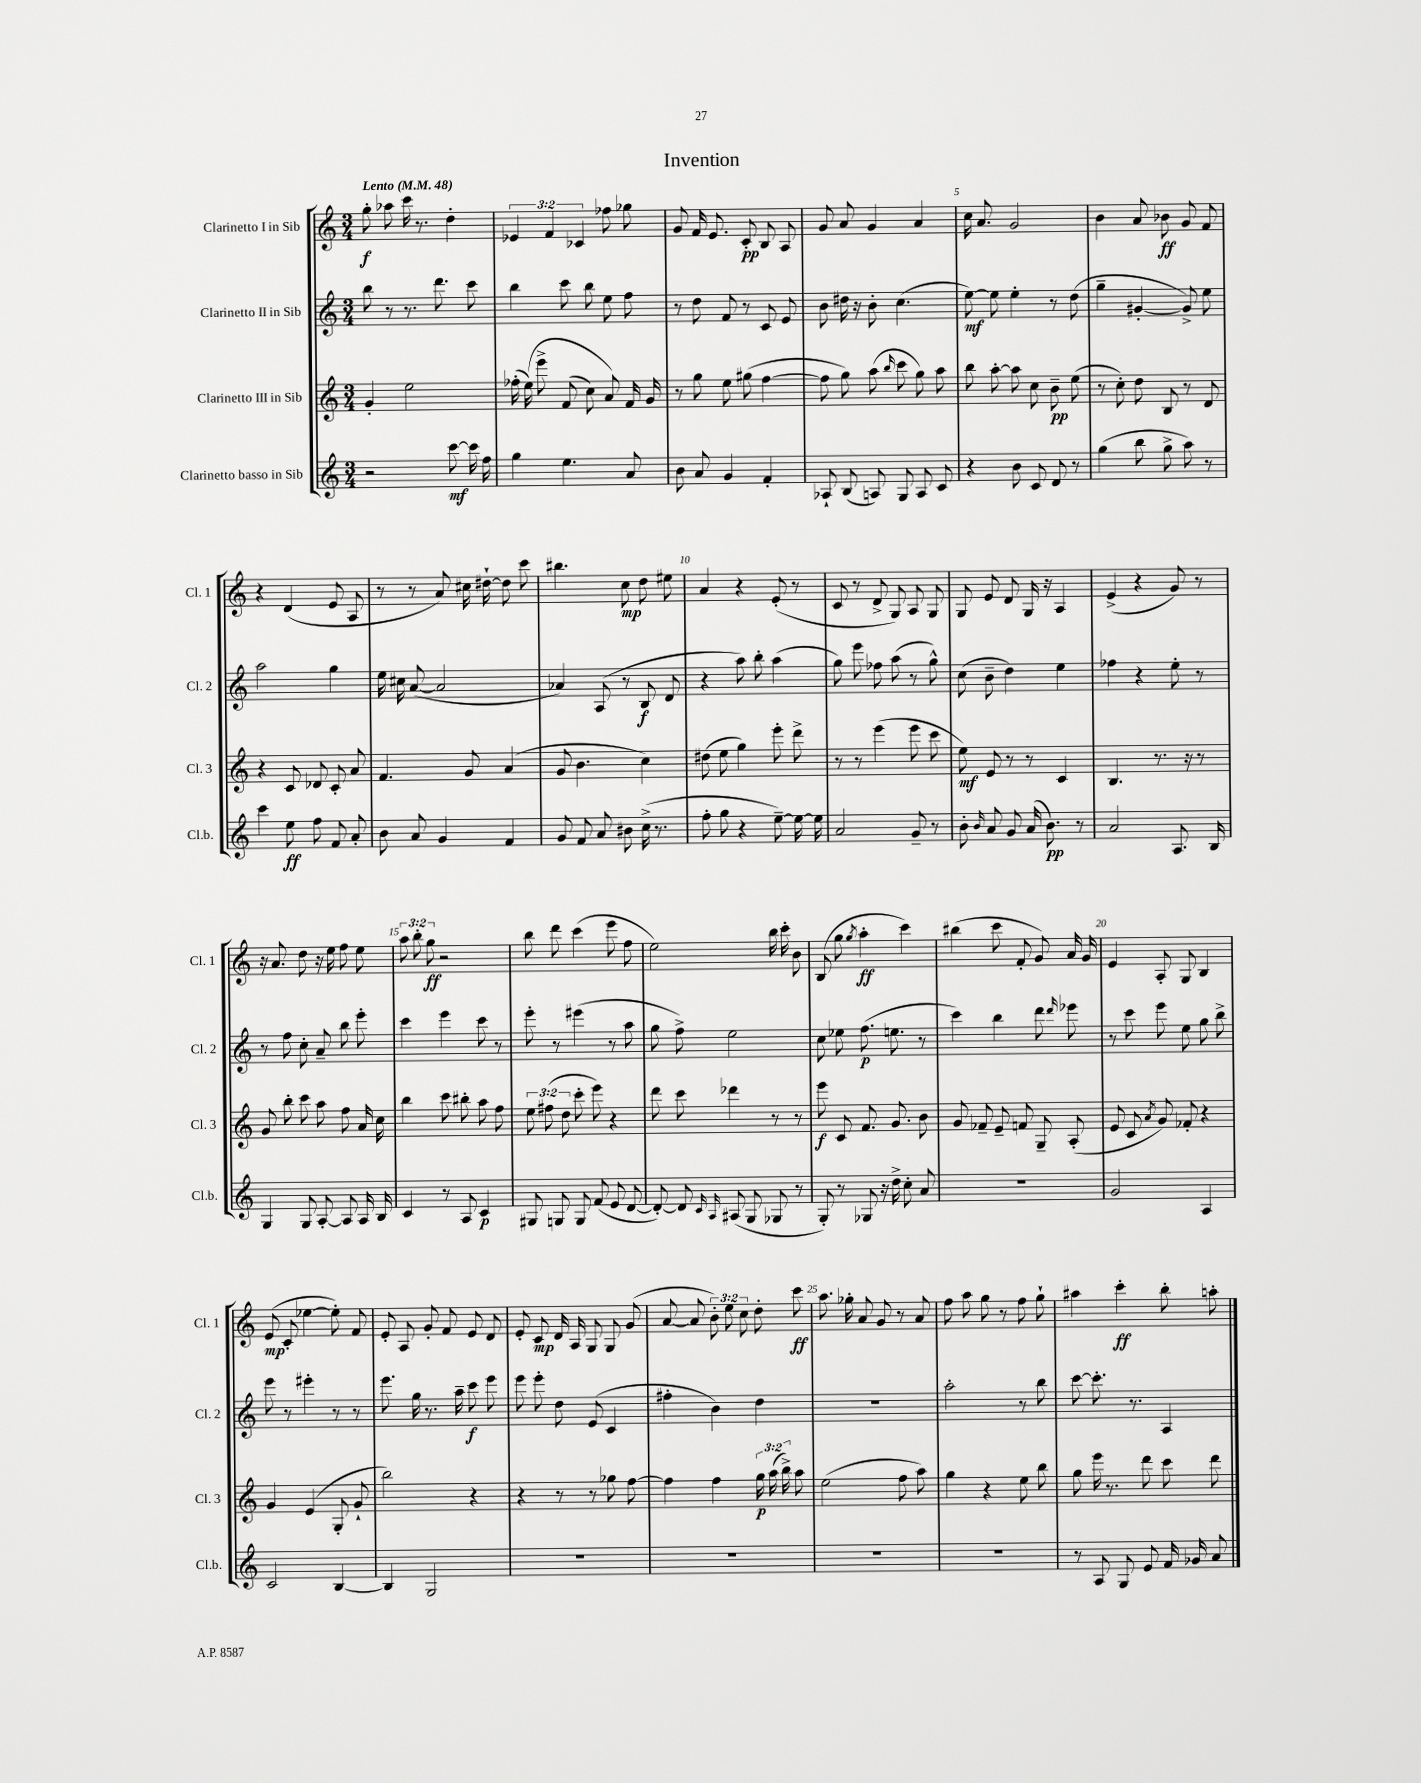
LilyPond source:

\header { title = "Invention" }
<<
\new StaffGroup <<
\new Staff = "s0" \with { instrumentName = "Clarinetto I in Sib" shortInstrumentName = "Cl. 1" } {
    \clef treble \key c \major \numericTimeSignature \time 3/4 \override Staff.TupletNumber.text = #tuplet-number::calc-fraction-text \tempo "Lento" 4 = 48
    \autoBeamOff g''8-.\f aes''8 c'''16 r8. d''4-. |
    \tuplet 3/2 { ees'4 f'4 ces'4 } fes''8 ges''8 |
    g'8 f'16 e'8. c'8-.\pp b8 a8 |
    g'8 a'8 g'4 a'4 |
    c''16 a'8. g'2 |
    b'4 a'8 bes'8\ff g'8 f'8 |
    r4 d'4( e'8 a8 |
    r8 r8 a'8) cis''16 dis''16~-! dis''8 c'''8 |
    bis''4. c''8\mp d''8 eis''8 |
    a'4 r4 e'8-.( r8 |
    c'8 r8 d'8-> g8) a8 g8 |
    g8 e'8 d'8 g16 r16 a4 |
    e'4->( r4 g'8) r8 |
    r16 a'8. d''8 r16 e''16 f''8 e''8 |
    \tuplet 3/2 { a''8 b''8-. g''8\ff } r2 |
    b''8 d'''8 c'''4( e'''8 f''8 |
    e''2) b''16 c'''16-. b'8 |
    b8( g''8 \acciaccatura { g''8 } a''4-.\ff c'''4) |
    bis''4( c'''8 f'8-. g'8) a'16 g'16 |
    e'4 a8-. g8 b4 |
    e'8\mp( c'8-. ees''4~ ees''8-.) f'8 |
    e'8-. a8 g'8-. f'8 e'8 d'8 |
    e'8-. c'8\mp d'16 a16 g8 g8 g'8( |
    a'8~ a'8 \tuplet 3/2 { b'8-.) e''8 c''8 } d''8-. c'''8\ff |
    a''8. ges''16-. a'8 g'8 r8 a'8 |
    f''8 a''8 g''8 r8 f''8 g''8-! |
    ais''4 c'''4-.\ff b''8-. a''8-. \bar "|." |
}
\new Staff = "s1" \with { instrumentName = "Clarinetto II in Sib" shortInstrumentName = "Cl. 2" } {
    \clef treble \key c \major \numericTimeSignature \time 3/4
    \autoBeamOff b''8 r8 r8. d'''8. c'''8 |
    b''4 c'''8 b''8 e''8 f''8 |
    r8 d''8 f'8 r8 c'8 e'8 |
    b'8 dis''16 r16 b'8-. c''4.( |
    e''8~\mf) e''8 e''4-. r8 d''8( |
    g''4-- gis'4~-. gis'8->) e''8 |
    a''2 g''4 |
    e''16 cis''16 a'8~( a'2 |
    aes'4) a8( r8 b8\f d'8 |
    r4 a''8) b''8-. a''4( |
    g''8) e'''8 fes''8 a''8( r8 g''8-^) |
    c''8( b'8-- d''4) e''4 |
    fes''4 r4 e''8-. r8 |
    r8 f''8 c''8-. a'8-- b''8 e'''8-. |
    c'''4 e'''4 c'''8 r8 |
    e'''8-. r8 eis'''4( r8 a''8 |
    g''8 f''8->) e''2 |
    c''8 ees''8 f''8.\p( e''8. r8 |
    c'''4) b''4 d'''8 \grace { d'''16 } ees'''8 |
    r8 c'''8 e'''8 e''8 g''8 b''8-> |
    e'''8 r8 eis'''4-. r8 r8 |
    e'''8. g''16 r8. a''16-- c'''8\f e'''8 |
    e'''8 e'''8-. d''8 e'8( c'4 |
    fis''4-. b'4) d''4 |
    R2. |
    a''2-. r8 b''8 |
    c'''8~ c'''8.-. r8. a4 \bar "|." |
}
\new Staff = "s2" \with { instrumentName = "Clarinetto III in Sib" shortInstrumentName = "Cl. 3" } {
    \clef treble \key c \major \numericTimeSignature \time 3/4 \override Staff.TupletNumber.text = #tuplet-number::calc-fraction-text
    \autoBeamOff g'4-. e''2 |
    fes''16-.( e''16)\( e'''8-> f'8( c''8) a'8\) f'16 g'16 |
    r8 g''8 e''8 gis''8( f''4~ |
    f''8 g''8) a''8( \grace { b''16 } c'''8 g''8) a''8 |
    b''8 a''8~-. a''8 c''8 b'8--\pp e''8( |
    r8 c''8-.) d''8 b8 r8 d'8 |
    r4 c'8 des'8 c'8-. a'8 |
    f'4. g'8 a'4( |
    g'8 b'4. c''4) |
    dis''8( e''8 g''4) e'''8-. d'''8-> |
    r8 r8 e'''4( e'''8 c'''8 |
    e''8\mf) e'8 r8 r8 c'4 |
    b4. r8. r16 r8 |
    g'8 b''8-. c'''8 a''8 f''8 a'16 c''16 |
    b''4 c'''8 bis''8-. a''8 f''8 |
    \tuplet 3/2 { e''8 fis''8( d''8 } c'''8-. e'''8) r4 |
    d'''8 c'''8 des'''4 r8 r8 |
    e'''8\f c'8 f'8. g'8. b'8 |
    g'8 fes'8-- e'8-- f'8 g8-- a8-.( |
    e'8 c'8 \acciaccatura { a'8 } g'8) fes'8-. r4 |
    g'4 e'4( g8-. g'8-! |
    b''2) r4 |
    r4 r8 r8 ges''8 f''8~ |
    f''4 f''4 \tuplet 3/2 { g''16\p a''16( b''16->) } a''8 |
    e''2( f''8 a''8) |
    g''4 r4 e''8 b''8 |
    g''8 e'''16 r8. d'''8 c'''8 d'''8 \bar "|." |
}
\new Staff = "s3" \with { instrumentName = "Clarinetto basso in Sib" shortInstrumentName = "Cl.b." } {
    \clef treble \key c \major \numericTimeSignature \time 3/4
    \autoBeamOff r2 c'''8~\mf c'''16 f''16 |
    g''4 e''4. a'8 |
    b'8 a'8 g'4 f'4-. |
    aes8-! b8( a8) g8 a8 c'8 |
    r4 b'8 c'8 d'8 r8 |
    g''4( b''8 g''8-> a''8) r8 |
    c'''4 e''8\ff f''8 f'8 a'8-. |
    b'8 a'8 g'4 f'4 |
    g'8 f'8 a'8 bis'8 c''16->( r8. |
    f''8-. g''8 r4 e''8~--) e''16~ e''16 |
    a'2 g'8-- r8 |
    b'8-. \grace { b'16 } a'8 g'8 a'16( b'8.\pp) r8 |
    a'2 a8. b16 |
    g4 g8 a8~-. a8 a16 b16 |
    c'4 r8 a8 c'4\p |
    gis8 g8 g8 f'8( e'8 d'8~ |
    d'8~-.) d'8 \grace { c'16 a16 } ais8( g8 ges8 r8 |
    g8-.) r8 ges8 r16 d''16-> c''8-. a'8 |
    R2. |
    g'2 a4 |
    c'2 b4~ |
    b4 g2 |
    R2. |
    R2. |
    R2. |
    R2. |
    r8 a8 g8 e'8 f'16 ges'16 a'8 \bar "|." |
}
>>
>>
\layout { \context { \Score \override BarNumber.break-visibility = ##(#f #t #t) barNumberVisibility = #(every-nth-bar-number-visible 5) } }
